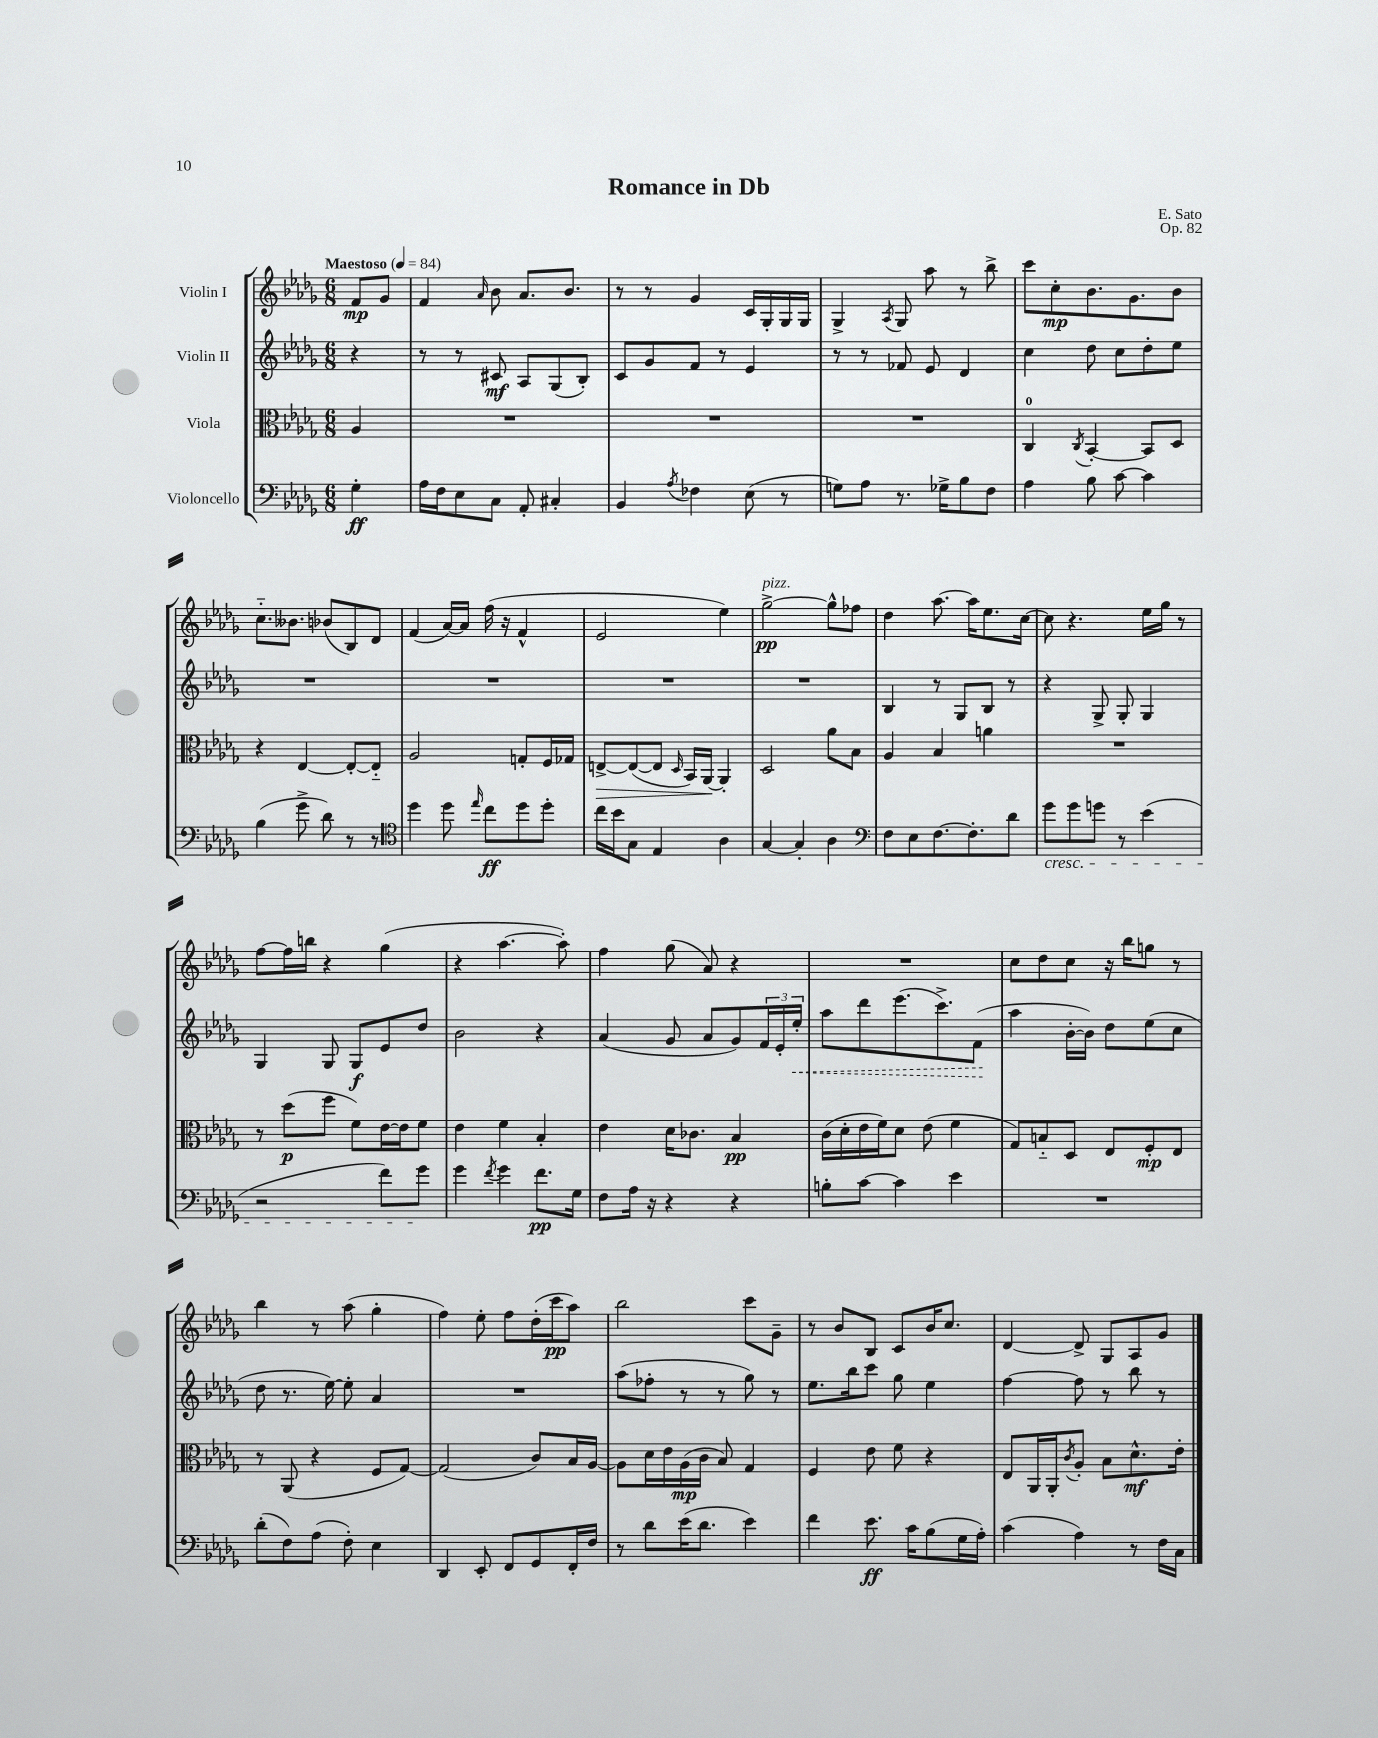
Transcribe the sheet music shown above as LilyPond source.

\header { title = "Romance in Db" composer = "E. Sato" opus = "Op. 82" }
<<
\new StaffGroup <<
\new Staff = "s0" \with { instrumentName = "Violin I" } {
    \clef treble \key des \major \numericTimeSignature \time 6/8 \partial 4 \tempo "Maestoso" 4 = 84
    f'8\mp ges'8 |
    f'4 \grace { aes'16 } bes'8 aes'8. bes'8. |
    r8 r8 ges'4 c'16 ges16-. ges16 ges16 |
    ges4-> \acciaccatura { aes8 } ges8 aes''8 r8 bes''8-> |
    c'''8 c''8-.\mp bes'8. ges'8. bes'8 |
    c''8.-_ beses'8. bes'8( bes8) des'8 |
    f'4( aes'16~) aes'16 f''16( r16 f'4-^ |
    ees'2 ees''4) |
    ges''2~->\pp^\markup { \italic "pizz." } ges''8-^ fes''8 |
    des''4 aes''8.~ aes''16 ees''8. c''16~ |
    c''8 r4. ees''16 ges''16 r8 |
    f''8~ f''16 b''16 r4 ges''4( |
    r4 aes''4.~ aes''8-.) |
    f''4 ges''8( aes'8) r4 |
    R2. |
    c''8 des''8 c''8 r16 bes''16 g''8 r8 |
    bes''4 r8 aes''8( ges''4-. |
    f''4) ees''8-. f''8 des''16-.( c'''16\pp aes''8) |
    bes''2 c'''8 ges'8-- |
    r8 bes'8 bes8 c'8 bes'16 c''8. |
    des'4~ des'8-> ges8 aes8 ges'8 \bar "|." |
}
\new Staff = "s1" \with { instrumentName = "Violin II" } {
    \clef treble \key des \major \numericTimeSignature \time 6/8 \partial 4
    r4 |
    r8 r8 cis'8\mf aes8 ges8( bes8-.) |
    c'8 ges'8 f'8 r8 ees'4 |
    r8 r8 fes'8 ees'8 des'4 |
    c''4 des''8 c''8 des''8-. ees''8 |
    R2. |
    R2. |
    R2. |
    R2. |
    bes4 r8 ges8 bes8 r8 |
    r4 ges8-> ges8-. ges4 |
    ges4 ges8 ges8\f ees'8 des''8 |
    bes'2 r4 |
    aes'4( ges'8 aes'8 ges'8) \tuplet 3/2 { f'16 ees'16-. \once \override Hairpin.style = #'dashed-line ees''16-.\< } |
    aes''8 des'''8 ees'''8.( c'''8.->) f'8\!( |
    aes''4 bes'16~-. bes'16) des''8 ees''8( c''8 |
    des''8 r8. ees''16~) ees''8-. aes'4 |
    R2. |
    aes''8( fes''8-. r8 r8 ges''8) r8 |
    ees''8. bes''16 c'''8 ges''8 ees''4 |
    f''4~ f''8 r8 bes''8 r8 \bar "|." |
}
\new Staff = "s2" \with { instrumentName = "Viola" } {
    \clef alto \key des \major \numericTimeSignature \time 6/8 \partial 4
    aes4 |
    R2. |
    R2. |
    R2. |
    c4-0 \acciaccatura { c8 } bes,4~-. bes,8 des8 |
    r4 ees4~ ees8~-. ees8-_ |
    aes2 g8-. f16 ges16 |
    e8~->\> e8~( e8 \grace { des16 } bes,16) aes,16~\! aes,4-. |
    des2 aes'8 bes8 |
    aes4 bes4 a'4 |
    R2. |
    r8 des''8\p( f''8 f'8) ees'16~ ees'16 f'8 |
    ees'4 f'4 bes4-. |
    ees'4 des'16 ces'8. bes4\pp |
    c'16( des'16-. ees'16 f'16) des'8 ees'8( f'4 |
    ges8) b8-_ des8 ees8 f8-.\mp ees8 |
    r8 aes,8( r4 f8 ges8~) |
    ges2( c'8) bes16 aes16~ |
    aes8 des'16 ees'16 aes16\mp( c'16 bes8) ges4 |
    f4 ees'8 f'8 r4 |
    ees8 aes,16 aes,16-. \acciaccatura { c'8 } aes8-. bes8 des'8.-^\mf ees'16-. \bar "|." |
}
\new Staff = "s3" \with { instrumentName = "Violoncello" } {
    \clef bass \key des \major \numericTimeSignature \time 6/8 \partial 4
    ges4-.\ff |
    aes16 f16 ees8 c8 aes,8-. cis4-. |
    bes,4 \acciaccatura { aes8 } fes4 ees8( r8 |
    g8) aes8 r8. ges16-> bes8 f8 |
    aes4 bes8 c'8~ c'4 |
    bes4( ges'8-> des'8) r8 r8 |
    \clef tenor des''4 des''8 \grace { ees''16 } c''8\ff des''8 des''8-. |
    c''16 bes'16 ges8 ees4 aes4 |
    ges4~ ges4-. aes4 |
    \clef bass f8 ees8 f8.~ f8.-. des'8 |
    ges'8\cresc ges'8 g'8 r8 ees'4( |
    r2 f'8) ges'8\! |
    ges'4 \acciaccatura { f'8 } ges'4 f'8.\pp ges16 |
    f8 aes16 r16 r4 r4 |
    b8-. c'8~ c'4 ees'4 |
    R2. |
    des'8-.( f8) aes8( f8-.) ees4 |
    des,4 ees,8-. f,8 ges,8 f,16-. f16 |
    r8 des'8 ees'16( des'8. ees'4) |
    f'4 ees'8.\ff c'16 bes8( ges16 aes16-.) |
    c'4( aes4) r8 f16 c16 \bar "|." |
}
>>
>>
\layout { \context { \Score \remove "Bar_number_engraver" } }
